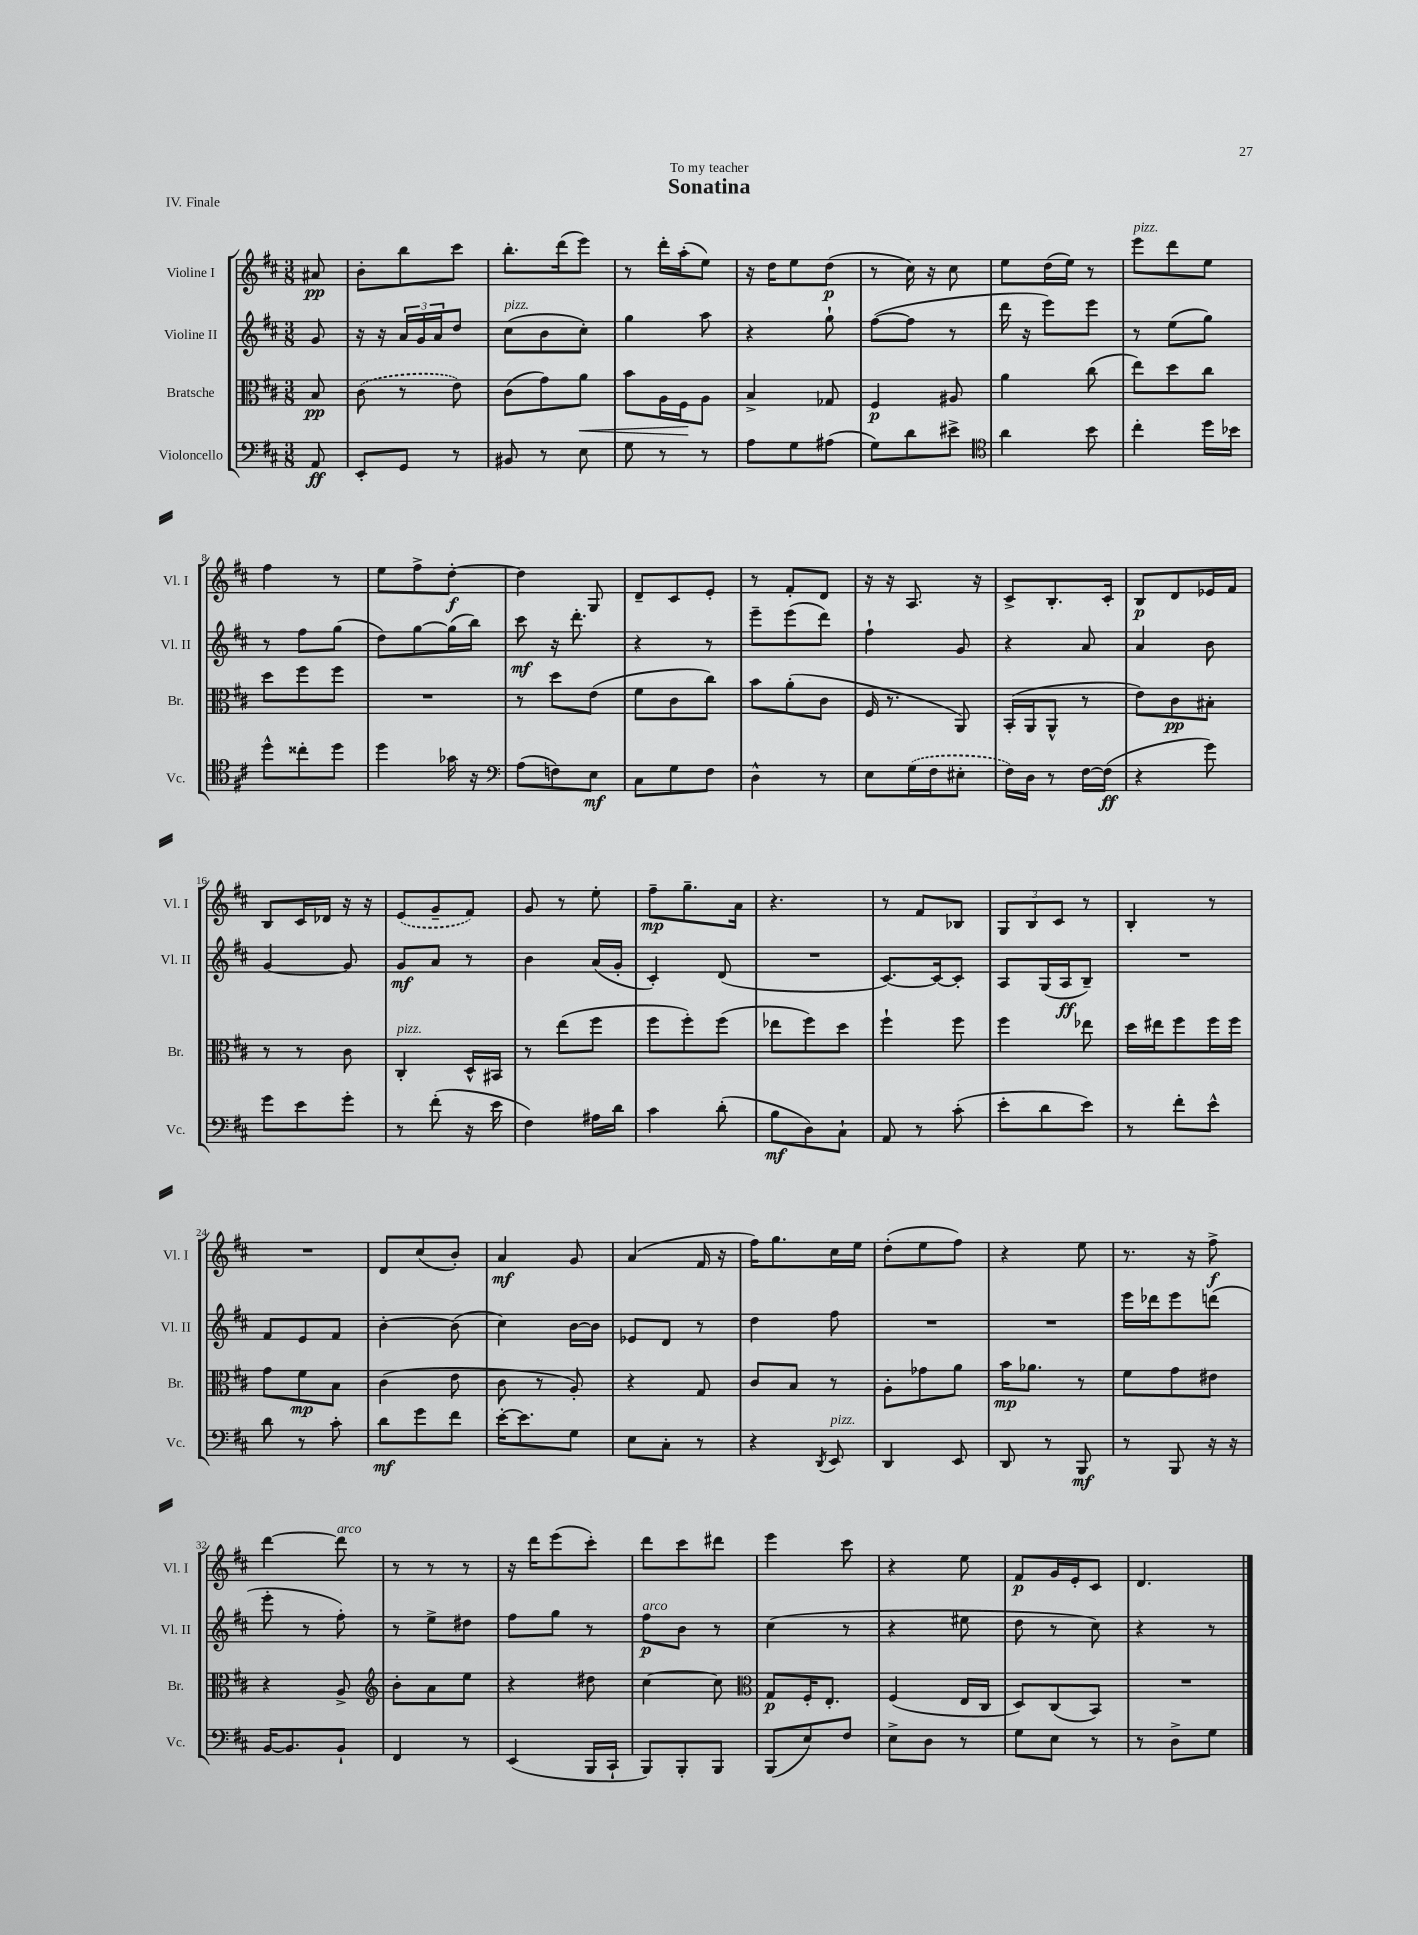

**kern	**dynam	**kern	**dynam	**kern	**dynam	**kern	**dynam
*part4	*part4	*part3	*part3	*part2	*part2	*part1	*part1
*staff4	*staff4	*staff3	*staff3	*staff2	*staff2	*staff1	*staff1
*I"Violoncello	*	*I"Bratsche	*	*I"Violine II	*	*I"Violine I	*
*I'Vc.	*	*I'Br.	*	*I'Vl. II	*	*I'Vl. I	*
*clefF4	*	*clefC3	*	*clefG2	*	*clefG2	*
*k[f#c#]	*	*k[f#c#]	*	*k[f#c#]	*	*k[f#c#]	*
*M3/8	*	*M3/8	*	*M3/8	*	*M3/8	*
=	=	=	=	=	=	=	=
8AA/	ff	8B/	pp	8g/	.	8a#X/	pp
=1	=1	=1	=1	=1	=1	=1	=1
8EE'/L	.	(8c#\	.	16r	.	8b'\L	.
.	.	.	.	16r	.	.	.
8GG/J	.	8r	.	24a/LL	.	8bb\	.
.	.	.	.	24g/	.	.	.
.	.	.	.	24a/J	.	.	.
8r	.	8e\)	.	8dd/J	.	8ccc#\J	.
=2	=2	=2	=2	=2	=2	=2	=2
!	!	!	!	!LO:TX:a:i:t=pizz.	!	!	!
8BB#X/	.	(8c#\L	.	(8cc#\L	.	8.bb'\L	.
8r	.	8g\)	.	8b\	.	.	.
.	.	.	.	.	.	(16ddd\k	.
!	!	!	!LO:HP:b	!	!	!	!
8E\	.	8a\J	<	8cc#'\J)	.	8eee\J)	.
=3	=3	=3	=3	=3	=3	=3	=3
8G\	.	8b\L	.	4gg\	.	8r	.
8r	.	16A\L	.	.	.	16ddd'\LL	.
.	.	16F#\J	.	.	.	(16aa'\J	.
8r	.	8A\J	[	8aa\	.	8ee\J)	.
=4	=4	=4	=4	=4	=4	=4	=4
8A\L	.	4B^/	.	4r	.	16r	.
.	.	.	.	.	.	16dd\KL	.
8G\	.	.	.	.	.	8ee\	.
(8A#X\J	.	8G-X/	.	8gg`\	.	(8dd\J	p
=5	=5	=5	=5	=5	=5	=5	=5
8G\L)	.	4F#/	p	([8ff#\L	.	8r	.
8d\	.	.	.	8ff#\J]	.	16cc#\)	.
.	.	.	.	.	.	16r	.
8e#X^\J	.	8A#X/	.	8r	.	8cc#\	.
=6	=6	=6	=6	=6	=6	=6	=6
*clefC4	*	*	*	*	*	*	*
4a\	.	4a\	.	16ddd\	.	8ee\L	.
.	.	.	.	16r	.	.	.
.	.	.	.	8eee\L)	.	(16dd\L	.
.	.	.	.	.	.	16ee\JJ)	.
8b\	.	(8cc#\	.	8eee\J	.	8r	.
=7	=7	=7	=7	=7	=7	=7	=7
!	!	!	!	!	!	!LO:TX:a:i:t=pizz.	!
4cc#'\	.	8ee\L)	.	8r	.	8eee\L	.
.	.	8dd\	.	(8ee\L	.	8ddd\	.
16dd\LL	.	8cc#\J	.	8gg\J)	.	8ee\J	.
16b-X\JJ	.	.	.	.	.	.	.
!!LO:LB:g=z
=8	=8	=8	=8	=8	=8	=8	=8
8dd^^\L	.	8dd\L	.	8r	.	4ff#\	.
8cc##X'\	.	8ff#\	.	8ff#\L	.	.	.
8dd\J	.	8ff#\J	.	(8gg\J	.	8r	.
=9	=9	=9	=9	=9	=9	=9	=9
4dd\	.	4.r	.	8dd\L)	.	8ee\L	.
.	.	.	.	[8gg\	.	8ff#^\	.
16g-X\	.	.	.	(16gg\L]	.	[8dd'\J	f
16r	.	.	.	16bb\JJ)	.	.	.
=10	=10	=10	=10	=10	=10	=10	=10
*clefF4	*	*	*	*	*	*	*
(8A\L	.	8r	.	8ccc#\	mf	4dd\]	.
8Fn\)	.	8dd\L	.	16r	.	.	.
.	.	.	.	8.ddd'\	.	.	.
8E\J	mf	(8e\J	.	.	.	8G/	.
=11	=11	=11	=11	=11	=11	=11	=11
8C#\L	.	8f#\L	.	4r	.	8d~/L	.
8G\	.	8c#\	.	.	.	8c#/	.
8F#\J	.	8cc#\J)	.	8r	.	8e'/J	.
=12	=12	=12	=12	=12	=12	=12	=12
4D^^\	.	8b\L	.	8eee~\L	.	8r	.
.	.	(8a'\	.	(8eee\	.	8f#'/L	.
8r	.	8c#\J	.	8ddd\J)	.	8d/J	.
=13	=13	=13	=13	=13	=13	=13	=13
8E\L	.	16F#/	.	4ff#`\	.	16r	.
.	.	8.r	.	.	.	16r	.
(16G\L	.	.	.	.	.	8.A/	.
16F#\J	.	.	.	.	.	.	.
8E#X'\J	.	8AA/)	.	8g/	.	.	.
.	.	.	.	.	.	16r	.
=14	=14	=14	=14	=14	=14	=14	=14
16F#\LL)	.	(16BB'/LL	.	4r	.	8c#^/L	.
16D\JJ	.	16AA/J	.	.	.	.	.
8r	.	8AA^^/J	.	.	.	8.B'/	.
[16F#\LL	.	8r	.	8a/	.	.	.
(16F#\JJ]	ff	.	.	.	.	16c#'/Jk	.
=15	=15	=15	=15	=15	=15	=15	=15
4r	.	8e\L)	.	4a/	.	8B/L	p
.	.	8c#\	pp	.	.	8d/	.
8g\)	.	8B#X'\J	.	8b\	.	16e-X/L	.
.	.	.	.	.	.	16f#/JJ	.
!!LO:LB:g=z
=16	=16	=16	=16	=16	=16	=16	=16
8g\L	.	8r	.	[4g/	.	8B/L	.
8e\	.	8r	.	.	.	16c#/L	.
.	.	.	.	.	.	16d-X/JJ	.
8g'\J	.	8c#\	.	8g/]	.	16r	.
.	.	.	.	.	.	16r	.
=17	=17	=17	=17	=17	=17	=17	=17
!	!	!LO:TX:a:i:t=pizz.	!	!	!	!	!
8r	.	4C#'/	.	8g/L	mf	(8e/L	.
(8f#'\	.	.	.	8a/J	.	8g~/	.
16r	.	16D^^/LL	.	8r	.	8f#/J)	.
16e\	.	16BB#X/JJ	.	.	.	.	.
=18	=18	=18	=18	=18	=18	=18	=18
4F#\)	.	8r	.	4b\	.	8g/	.
.	.	(8ee\L	.	.	.	8r	.
16A#X\LL	.	8ff#\J	.	(16a/LL	.	8ee'\	.
16d\JJ	.	.	.	16g'/JJ	.	.	.
=19	=19	=19	=19	=19	=19	=19	=19
4c#\	.	8ff#\L	.	4c#'/)	.	8ff#~\L	mp
.	.	8ff#'\)	.	.	.	8.gg~\	.
(8d'\	.	(8ff#\J	.	(8d/	.	.	.
.	.	.	.	.	.	16a\Jk	.
=20	=20	=20	=20	=20	=20	=20	=20
8B\L	mf	8ee-X\L	.	4.r	.	4.r	.
8D\)	.	8ff#\)	.	.	.	.	.
8C#`\J	.	8dd\J	.	.	.	.	.
=21	=21	=21	=21	=21	=21	=21	=21
8AA/	.	4ff#`\	.	[8.c#/L)	.	8r	.
8r	.	.	.	.	.	8f#/L	.
.	.	.	.	16c#/k_	.	.	.
(8c#'\	.	8ff#\	.	8c#'/J]	.	8B-X/J	.
=22	=22	=22	=22	=22	=22	=22	=22
8e'\L	.	4ff#\	.	8A/L	.	12G/L	.
.	.	.	.	.	.	12B/	.
8d\	.	.	.	(16G/L	.	.	.
.	.	.	.	.	.	12c#/J	.
.	.	.	.	16A/J	ff	.	.
8e\J)	.	8ee-X\	.	8B~/J)	.	8r	.
=23	=23	=23	=23	=23	=23	=23	=23
8r	.	16dd\LL	.	4.r	.	4B'/	.
.	.	16ee#X\J	.	.	.	.	.
8f#'\L	.	8ff#\	.	.	.	.	.
8e^^\J	.	16ff#\L	.	.	.	8r	.
.	.	16ff#\JJ	.	.	.	.	.
!!LO:LB:g=z
=24	=24	=24	=24	=24	=24	=24	=24
8d\	.	8g\L	.	8f#/L	.	4.r	.
8r	.	8f#\	mp	8e/	.	.	.
8c#'\	.	8B\J	.	8f#/J	.	.	.
=25	=25	=25	=25	=25	=25	=25	=25
8d\L	mf	(4c#\	.	[4b'\	.	8d/L	.
8g\	.	.	.	.	.	(8cc#/	.
8f#\J	.	8e\	.	(8b\]	.	8b'/J)	.
=26	=26	=26	=26	=26	=26	=26	=26
[16e'\KL	.	8c#\	.	4cc#\)	.	4a/	mf
8.e\]	.	.	.	.	.	.	.
.	.	8r	.	.	.	.	.
8G\J	.	8A'/)	.	[16b\LL	.	8g/	.
.	.	.	.	16b\JJ]	.	.	.
=27	=27	=27	=27	=27	=27	=27	=27
8E\L	.	4r	.	8e-X/L	.	(4a/	.
8C#'\J	.	.	.	8d/J	.	.	.
8r	.	8G/	.	8r	.	16f#/	.
.	.	.	.	.	.	16r	.
=28	=28	=28	=28	=28	=28	=28	=28
4r	.	8c#/L	.	4dd\	.	16ff#\KL)	.
.	.	.	.	.	.	8.gg\	.
.	.	8B/J	.	.	.	.	.
8qDD/	.	.	.	.	.	.	.
!LO:TX:a:i:t=pizz.	!	!	!	!	!	!	!
8EE/	.	8r	.	8ff#\	.	16cc#\L	.
.	.	.	.	.	.	16ee\JJ	.
=29	=29	=29	=29	=29	=29	=29	=29
4DD/	.	8A'\L	.	4.r	.	(8dd'\L	.
.	.	8g-X\	.	.	.	8ee\	.
8EE/	.	8a\J	.	.	.	8ff#\J)	.
=30	=30	=30	=30	=30	=30	=30	=30
8DD/	.	16b\KL	mp	4.r	.	4r	.
.	.	8.a-X\J	.	.	.	.	.
8r	.	.	.	.	.	.	.
8BBB/	mf	8r	.	.	.	8ee\	.
=31	=31	=31	=31	=31	=31	=31	=31
8r	.	8f#\L	.	16eee\LL	.	8.r	.
.	.	.	.	16ddd-X\J	.	.	.
8BBB/	.	8g\	.	8eee\	.	.	.
.	.	.	.	.	.	16r	.
16r	.	8e#X\J	.	(8dddn\J	.	8ff#^\	f
16r	.	.	.	.	.	.	.
!!LO:LB:g=z
=32	=32	=32	=32	=32	=32	=32	=32
[16BB/KL	.	4r	.	8eee'\	.	[4ddd\	.
8.BB/]	.	.	.	.	.	.	.
.	.	.	.	8r	.	.	.
!	!	!	!	!	!	!LO:TX:a:i:t=arco	!
8BB`/J	.	8A^/	.	8ff#'\)	.	8ddd\]	.
=33	=33	=33	=33	=33	=33	=33	=33
*	*	*clefG2	*	*	*	*	*
4FF#/	.	8b'\L	.	8r	.	8r	.
.	.	8a\	.	8ee^\L	.	8r	.
8r	.	8ee\J	.	8dd#X\J	.	8r	.
=34	=34	=34	=34	=34	=34	=34	=34
(4EE/	.	4r	.	8ff#\L	.	16r	.
.	.	.	.	.	.	16ddd\KL	.
.	.	.	.	8gg\J	.	(8eee\	.
16BBB/LL	.	8dd#X\	.	8r	.	8ccc#'\J)	.
16CC#`/JJ	.	.	.	.	.	.	.
=35	=35	=35	=35	=35	=35	=35	=35
!	!	!	!	!LO:TX:a:i:t=arco	!	!	!
8BBB/L)	.	[4cc#\	.	8ff#\L	p	8ddd\L	.
8BBB'/	.	.	.	8b\J	.	8ccc#\	.
8BBB/J	.	8cc#\]	.	8r	.	8ddd#X\J	.
=36	=36	=36	=36	=36	=36	=36	=36
*	*	*clefC3	*	*	*	*	*
(8BBB/L	.	8G/L	p	(4cc#\	.	4eee\	.
8E/)	.	16F#'/K	.	.	.	.	.
.	.	8.E'/J	.	.	.	.	.
8F#/J	.	.	.	8r	.	8ccc#\	.
=37	=37	=37	=37	=37	=37	=37	=37
8E^\L	.	(4F#/	.	4r	.	4r	.
8D\J	.	.	.	.	.	.	.
8r	.	16E/LL	.	8ee#X\	.	8ee\	.
.	.	16C#/JJ	.	.	.	.	.
=38	=38	=38	=38	=38	=38	=38	=38
8G\L	.	8D/L)	.	8dd\	.	8f#/L	p
8E\J	.	(8C#/	.	8r	.	16g/L	.
.	.	.	.	.	.	16e'/J	.
8r	.	8BB/J)	.	8cc#\)	.	8c#/J	.
=39	=39	=39	=39	=39	=39	=39	=39
8r	.	4.r	.	4r	.	4.d/	.
8D^\L	.	.	.	.	.	.	.
8G\J	.	.	.	8r	.	.	.
==	==	==	==	==	==	==	==
*-	*-	*-	*-	*-	*-	*-	*-
